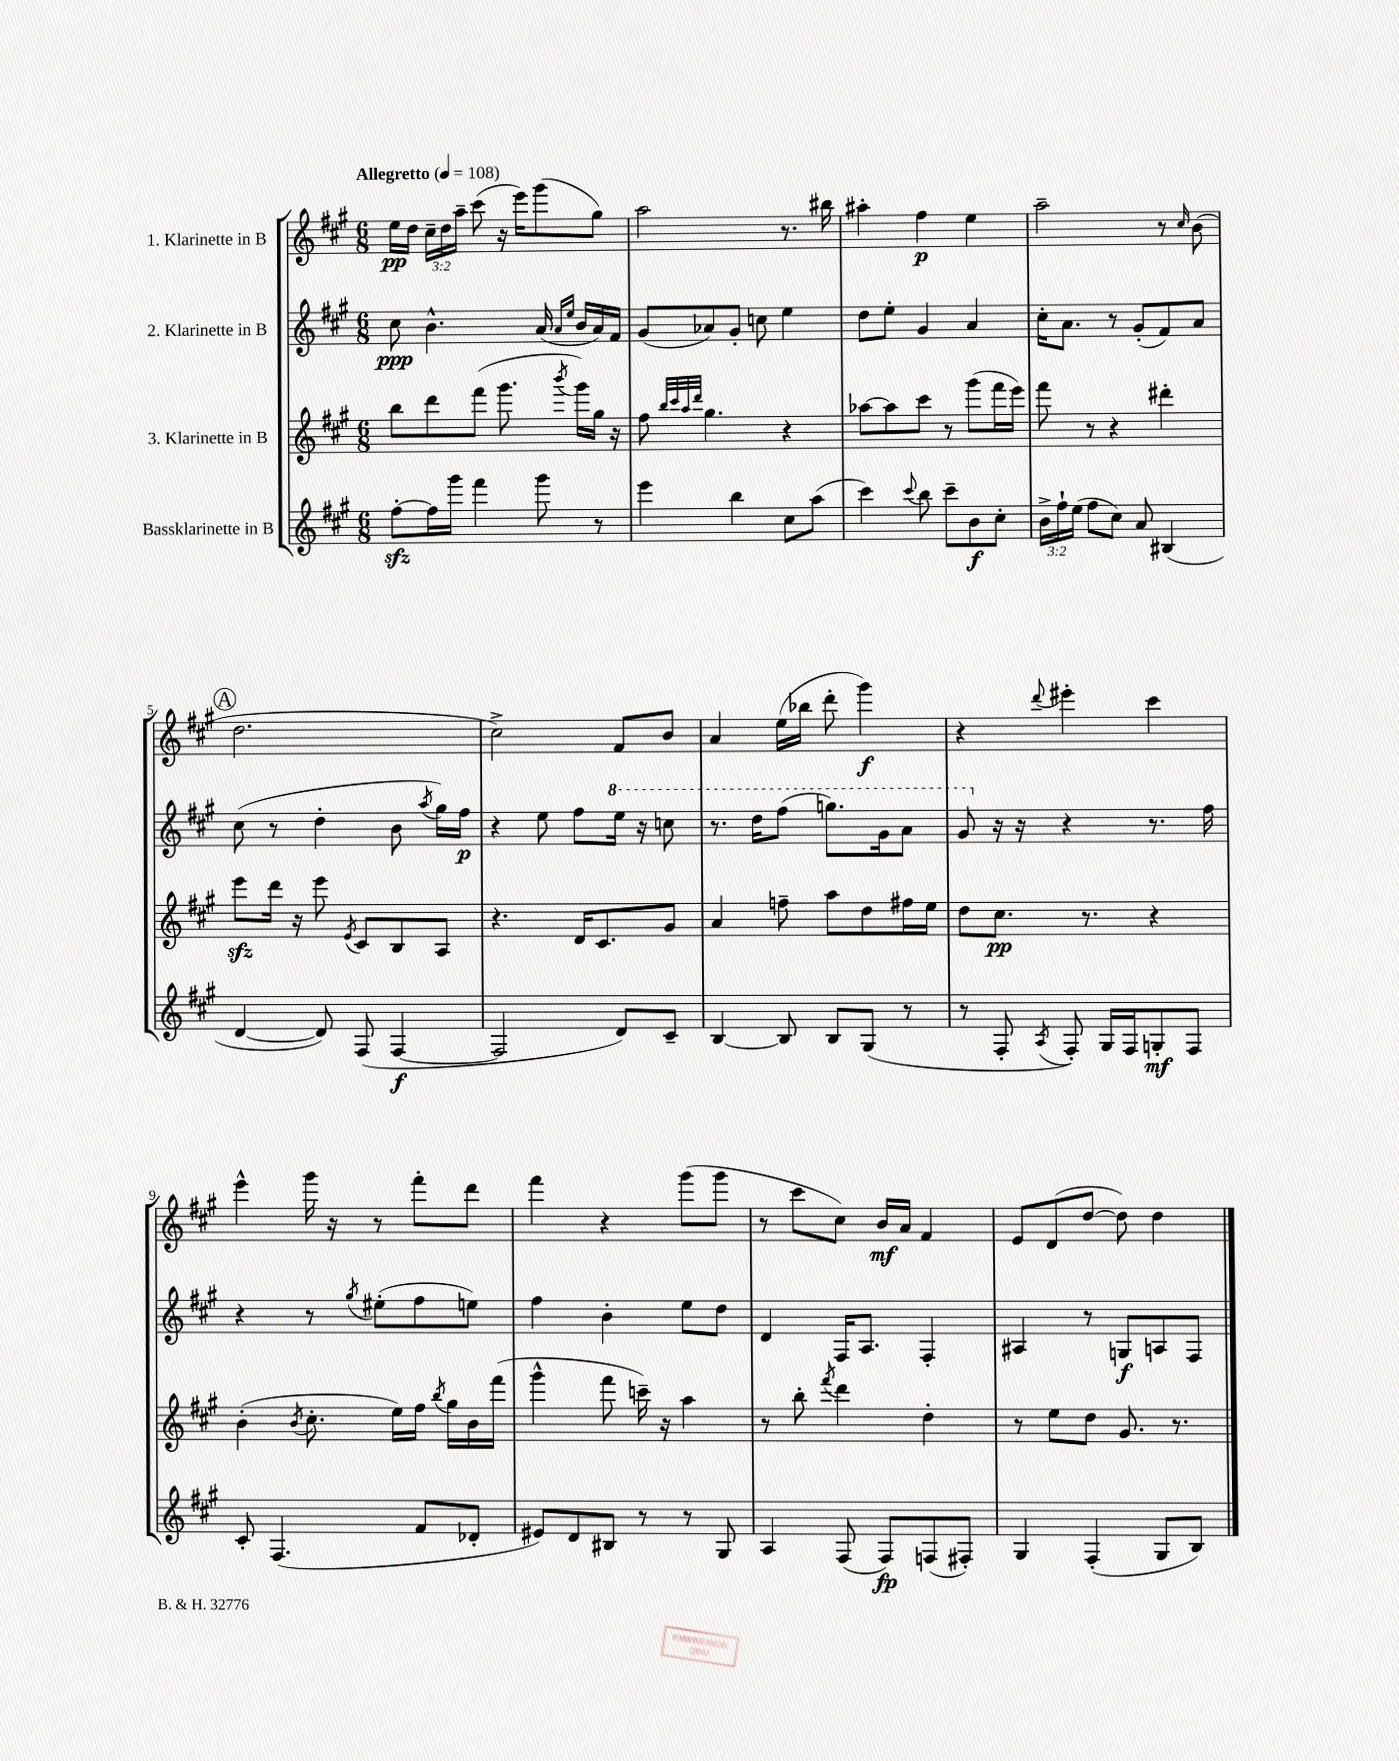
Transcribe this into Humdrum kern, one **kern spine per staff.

**kern	**kern	**kern	**kern
*staff4	*staff3	*staff2	*staff1
*clefG2	*clefG2	*clefG2	*clefG2
*k[f#c#g#]	*k[f#c#g#]	*k[f#c#g#]	*k[f#c#g#]
*M6/8	*M6/8	*M6/8	*M6/8
*MM108	*MM108	*MM108	*MM108
[8ff#'\L	8bb\L	8cc#\	16ee\LL
.	.	.	16dd\JJ
16ff#\]L	8ddd\	4.b^^\	24cc#~\LL
.	.	.	24dd\
16ggg#\JJ	.	.	.
.	.	.	24aa~\JJ
4fff#\	(8fff#\J	.	(8ccc#\
.	8.ggg#\	.	16r
.	.	.	16eee\LK)
8ggg#\	.	(16a/	(8ggg#\
.	.	16qqa/LL	.
.	8qbbb/	16qqee/JJ	.
.	16ggg#\LL)	16b/LL	.
8r	16gg#\JJ	16a/)	8gg#\J)
.	16r	16f#/JJ	.
=	=	=	=
4eee\	8ff#\	(8g#/L	2aa\
.	32qqbb/LLL	.	.
.	32qqccc#/	.	.
.	32qqaa/	.	.
.	32qqddd/JJJ	.	.
.	4.gg#\	8a-/)	.
4bb\	.	8g#'/J	.
.	.	8cc\	.
8cc#\L	4r	4ee\	8.r
(8aa\J	.	.	.
.	.	.	16bb#\
=	=	=	=
4ccc#\)	[8aa-\L	8dd\L	4aa#'\
.	8aa-\]	8ee'\J	.
8qqccc#/	.	.	.
8bb\	8ccc#\J	4g#/	4ff#\
8ccc#~\L	8r	.	.
8b\	(8ggg#\L	4a/	4ee\
8cc#'\J	16fff#\L	.	.
.	16eee\JJ)	.	.
=	=	=	=
24b^\LL	8fff#\	16cc#'\LK	2aa~\
24ff#`\	.	.	.
.	.	8.a\J	.
(24ee\JJ	.	.	.
8ff#\L	8r	.	.
8cc#\J)	4r	8r	.
8a/	.	(8g#'/L	.
(4B#/	4ddd#'\	8f#/)	8r
.	.	.	16qqcc#/
.	.	8a/J	(8b\
=	=	=	=
[4d/	8eee\L	(8cc#\	2.dd\
.	16ddd\Jk	8r	.
.	16r	.	.
8d/])	8eee\	4dd'\	.
.	8qe/	.	.
(8F#/	8c#/L	.	.
[4F#/	8B/	8b\	.
.	.	8qaa/	.
.	8A/J	16gg#\LL)	.
.	.	16ff#\JJ	.
=	=	=	=
2F#/]	4.r	4r	2cc#^\)
.	.	8ee\	.
.	16d/LK	8ff#\L	.
.	8.c#/	.	.
8d/L)	.	16eee\Jk	8f#/L
.	.	16r	.
8c#~/J	8g#/J	8ccc\	8b/J
=	=	=	=
[4B/	4a/	8.r	4a/
.	.	16ddd\LK	.
8B/]	8ff~\	(8fff#\J	(16ee\LL
.	.	.	16bb-\JJ
8B/L	8aa\L	8.ggg\L)	8ddd'\
(8G#/J	8dd\	.	4ggg#\)
.	.	16gg#\k	.
8r	16ff#\L	8aa\J	.
.	16ee\JJ	.	.
=	=	=	=
8r	8dd\L	8gg#/	4r
8F#'/	8.cc#\J	16r	.
.	.	16r	.
8qA/	.	.	8qqddd/
8F#'/)	.	4r	4eee#'\
.	8.r	.	.
16G#/LL	.	.	.
16F#/J	.	.	.
8G'/	4r	8.r	4ccc#\
8F#/J	.	.	.
.	.	16ff#\	.
=	=	=	=
8c#'/	(4b'\	4r	4eee^^\
(4.F#/	.	.	.
.	8qb/	.	.
.	8.cc#'\	8r	16ggg#\
.	.	.	16r
.	.	8qgg#/	.
.	.	(8ee#'\L	8r
.	16ee\LL)	.	.
8f#/L	16ff#\JJ	8ff#\	8fff#'\L
.	8qbb/	.	.
.	16gg#\LL	.	.
8d-'/J	16b\	8ee\J)	8ddd\J
.	(16fff#\JJ	.	.
=	=	=	=
8e#/L)	4ggg#^^\	4ff#\	4fff#\
8d/	.	.	.
8B#/J	8fff#\	4b'\	4r
8r	16ccc~\)	.	.
.	16r	.	.
8r	4aa\	8ee\L	(8ggg#\L
8G#/	.	8dd\J	8ggg#\J
=	=	=	=
4A/	8r	4d/	8r
.	8bb'\	.	8ccc#\L
.	8qfff#/	.	.
(8F#/	4ddd\	16F#/LK	8cc#\J)
.	.	8.A/J	.
8F#/L)	.	.	16b/LL
.	.	.	16a/JJ
(8F/	4dd'\	4F#'/	4f#/
8F#'/J)	.	.	.
=	=	=	=
4G#/	8r	4A#/	8e/L
.	8ee\L	.	(8d/
(4F#'/	8dd\J	8r	[8dd/J
.	8.g#/	8G/L	8dd\])
8G#/L	.	8A/	4dd\
.	8.r	.	.
8B/J)	.	8F#/J	.
==	==	==	==
*-	*-	*-	*-
